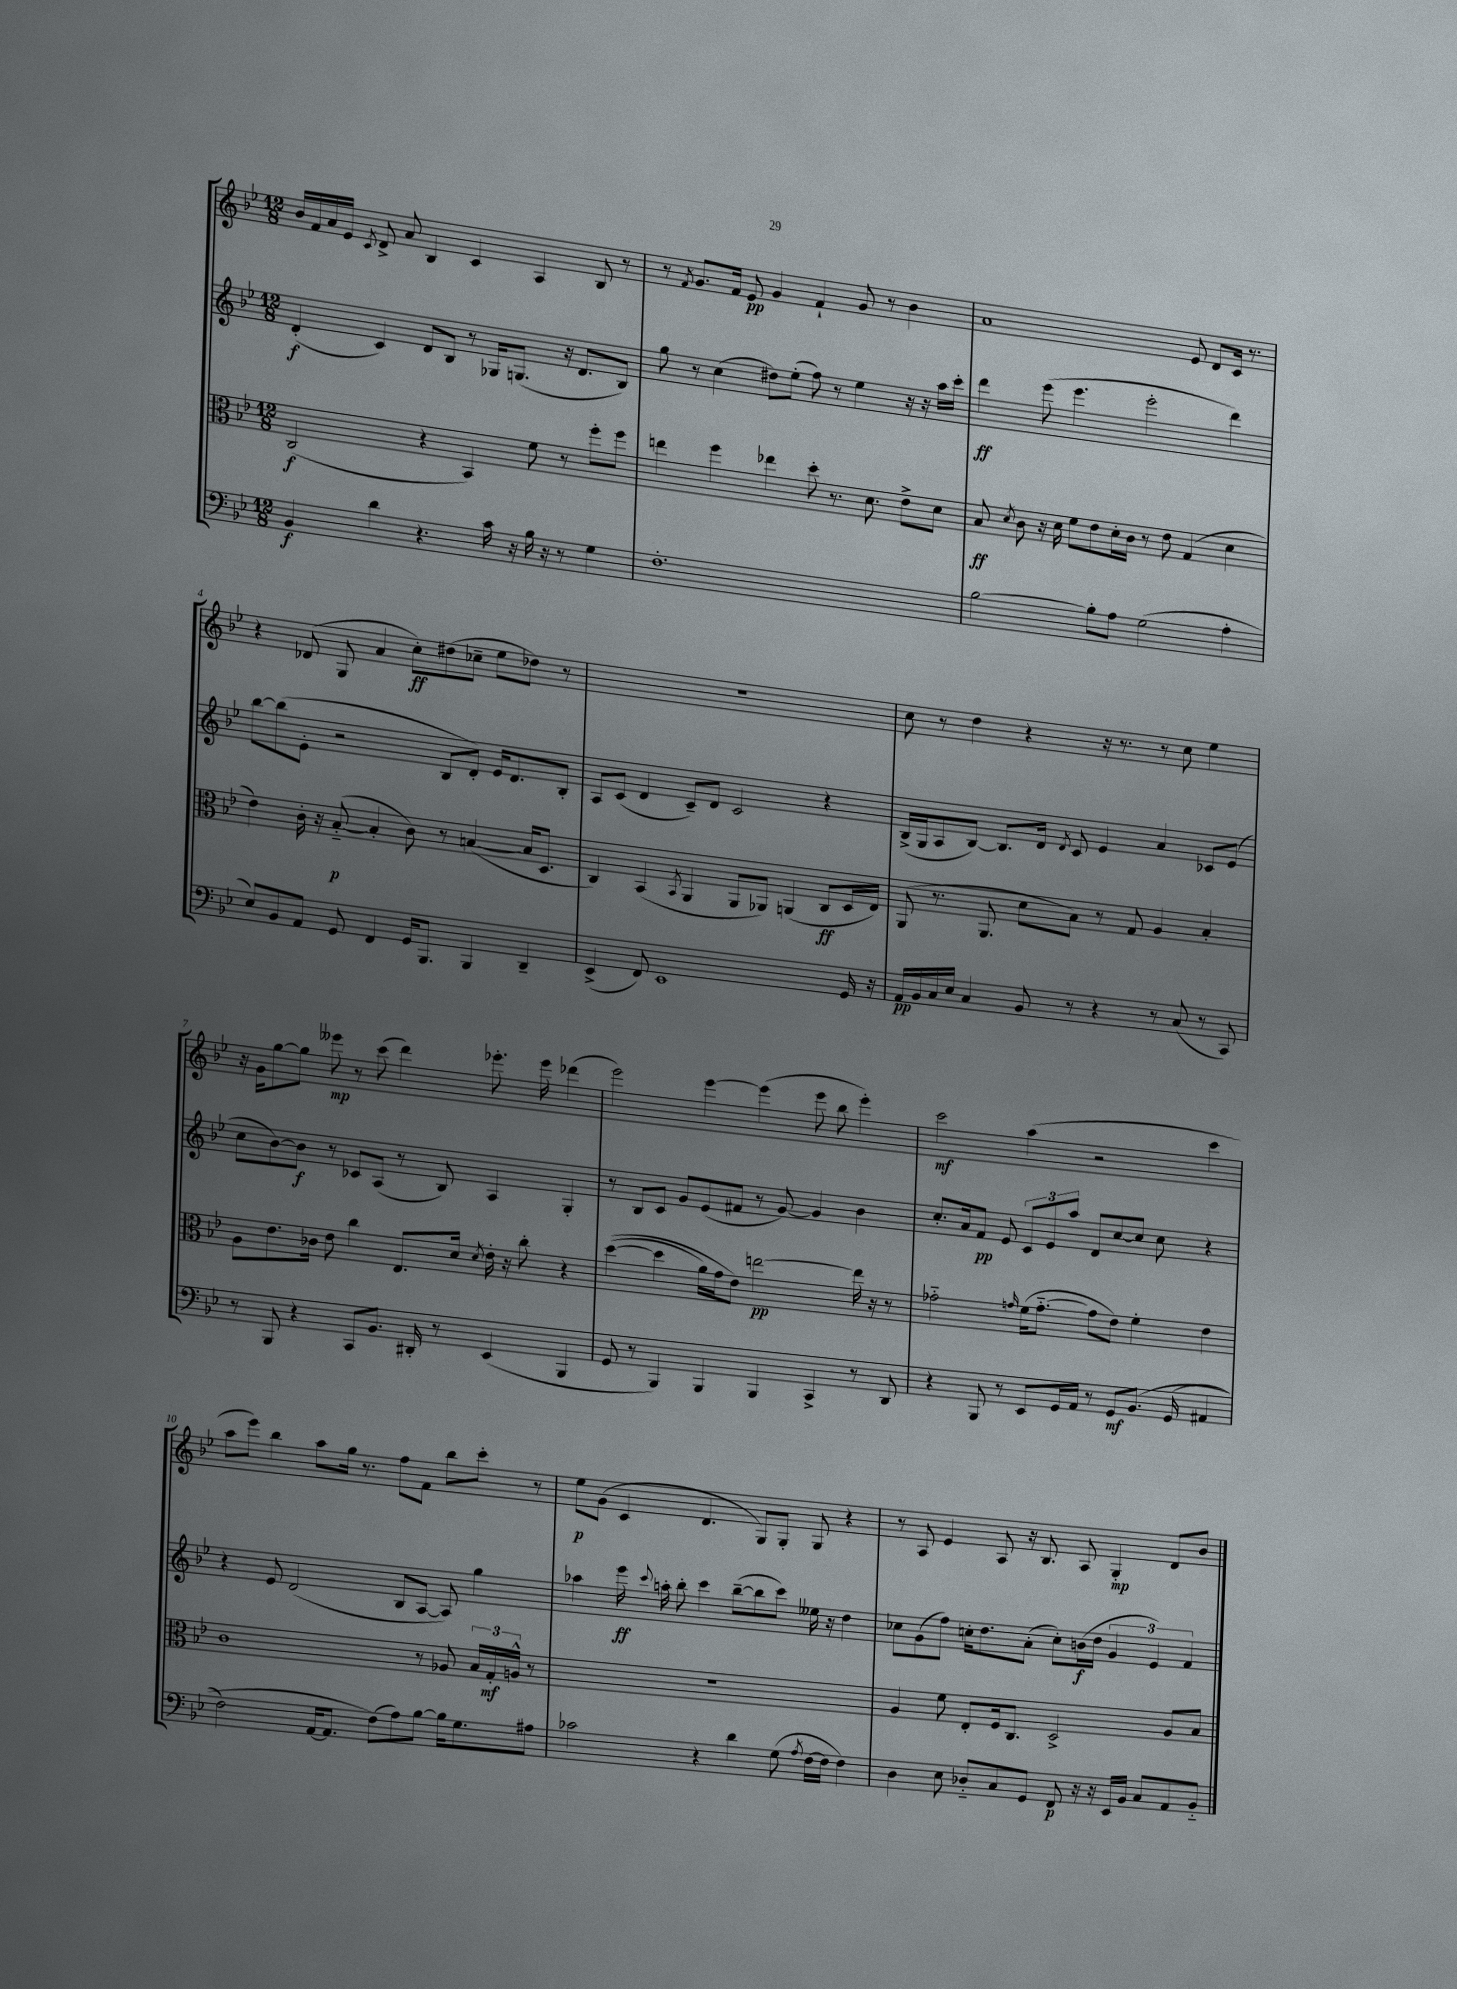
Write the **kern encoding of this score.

**kern	**kern	**kern	**kern
*staff4	*staff3	*staff2	*staff1
*clefF4	*clefC3	*clefG2	*clefG2
*k[b-e-]	*k[b-e-]	*k[b-e-]	*k[b-e-]
*M12/8	*M12/8	*M12/8	*M12/8
4BB-/	(2C/	(4d'/	16b-/LL
.	.	.	16f/
.	.	.	16a/
.	.	.	16e-/JJ
.	.	.	8qc/
4d\	.	4c/)	8d^/
.	.	.	8a/
4.r	4r	8d/L	4B-/
.	.	8B-/J	.
.	4BB-/)	8r	4c/
16c\	.	16G-/LK	.
16r	.	(8.G/J	.
16B-\	8f\	.	4A/
16r	.	.	.
8r	8r	16r	.
.	.	8.d/L	.
4G\	8ff'\L	.	8B-/
.	8ff\J	8B-/J)	8r
=	=	=	=
1.F'	4ee\	8gg\	8r
.	.	.	8qf/
.	.	8r	8.g/L
.	4ff\	(4cc\	.
.	.	.	16f/Jk
.	.	.	8e-/
.	4ee-\	8dd#\L)	4g/
.	.	(8ee-'\J	.
.	8dd'\	8ff\)	4f`/
.	8.r	8r	.
.	.	4ee-\	8g/
.	8.d\	.	.
.	.	.	8r
.	8e-^\L	16r	4b-\
.	.	16r	.
.	8d\J	16aa\LL	.
.	.	16ccc'\JJ	.
=	=	=	=
[2B-\	8B-/	4ddd\	1a
.	8qd/	.	.
.	8c\	.	.
.	16r	(8eee-\	.
.	16d\	.	.
.	8f\L	4.eee-\	.
8B-'\]L	8e-\	.	.
8A\J	16d'\L	.	.
.	16c\JJ	.	.
(2G\	8r	2eee-'\	.
.	8e-\	.	.
.	(4G/	.	8e-/
.	.	.	8d/L
4A'\	4d\	4ddd\)	16c/Jk
.	.	.	8.r
=	=	=	=
8E-/L)	4e-\)	[8bb-\L	4r
8BB-/	.	(8bb-\]	.
8AA/J	16c'\	8e-'\J	(8d-/
.	16r	.	.
8GG/	([8B-'~/	2r	8G/
4FF/	4B-'/]	.	4a/
16GG/LK	8c\)	.	8cc'\L)
8.BBB-/J	.	.	.
.	8r	8B-/L	(8dd#\
4BBB-/	([4B/	8d'/J)	8cc-~\J
.	.	16e-/LK	8ee-\L
.	.	8.d/	.
4DD~/	16B/]LK	.	8dd-\J)
.	8.D/J	.	.
.	.	8B-'/J	8r
=	=	=	=
(4EE-^/	4C/)	8A/L	1.r
.	.	(8c/J	.
8FF/)	(4BB-/	4d/	.
1EE-	.	.	.
.	8qBB-/	.	.
.	4AA/	8c~/L)	.
.	.	8d/J	.
.	8AA/L	2c/	.
.	8AA-/J)	.	.
.	(4AA/	.	.
.	8C/L	4r	.
16GG/	16D/L	.	.
16r	16E-/JJ)	.	.
=	=	=	=
16AA/LL	(8AA/	(16B-^/LL	8cc\
16BB-/	.	16G/J	.
16C/	8.r	8A/	8r
16E-/JJ	.	.	.
4C/	.	[8B-/J)	4dd\
.	8.AA/	.	.
.	.	8.B-/]L	.
8BB-/	8d\L	.	4r
.	.	16d/Jk	.
.	.	8qd/	.
8r	8B-\J)	8c/	.
4r	8r	4e-/	16r
.	.	.	8.r
.	8G/	.	.
8r	4A/	4a/	8r
(8C/	.	.	8cc\
8r	4B-'/	8c-/L	4ee-\
8CC/)	.	(8e-/J	.
=	=	=	=
8r	8A\L	8cc\L	16r
.	.	.	16g\LK
8BBB-/	8.e-\	[8b-\)	[8gg\
4r	.	8b-\]J	8gg\]J
.	16c-\Jk	.	.
.	8e-\	8r	8eee--\
8CC/L	4cc\	8c-/L	8r
8.BB-/J	.	(8A/J	(8ccc\
.	8.E-/L	8r	4ddd\)
16DD#'/	.	.	.
8r	.	8B-/)	.
.	16d/Jk	.	.
.	8qd/	.	.
(4EE-/	16e-'\	4A/	8.eee-'\
.	16r	.	.
.	8cc'\	.	.
.	.	.	16eee-\
4BBB-/	4r	4G'/	(4ddd-\
=	=	=	=
8GG/	&(([4dd\	8r	2eee-\)
8r	.	8B-/L	.
4BBB-/)	4dd\]	8c/J	.
.	.	8g/L	.
4BBB-/	16a\LL)	(8e-/	[4eee-\
.	16g\J	.	.
.	8e-\J&)	8f#/J	.
4BBB-/	[2ee\	8r	(4eee-\]
.	.	[8g/)	.
4CC^/	.	4g/]	8eee-\
.	.	.	8bb-\
8r	16ee\]	4b-\	4eee-'\)
.	16r	.	.
8DD/	8r	.	.
=	=	=	=
4r	2g-'~\	8.cc'/L	2ccc\
.	.	16a/k	.
8BBB-/	.	8f/J	.
8r	.	8e-/	.
.	16qqg/	.	.
8EE-/L	(16f\LK	12c/L	(4aa\
.	[8.g'~\J	.	.
.	.	12e-/	.
16GG/L	.	.	.
.	.	12aa/J	.
16AA/JJ	.	.	.
8r	8g\]L	8d/L	2r
8GG/L	8e-\J)	[8cc/	.
&(8.BB-/J	4f'\	8cc/]J	.
.	.	8cc\	.
(16GG/	.	.	.
4AA#/	4e-\	4r	4ccc\
=	=	=	=
2F\)	1c	4r	8aa\L
.	.	.	8eee-\J)
.	.	8e-/	4bb-\
.	.	(2d/	.
[16AA/LK	.	.	8aa\L
8.AA/]J	.	.	.
.	.	.	16gg\Jk
.	.	.	8.r
(8F\L&)	.	.	.
8A\)	.	8B-/L	8ff\L
[8B-\J	8r	[8A/J	8f\J
16B-\]LK	8A-/	8A/])	8bb-\L
8.G\	.	.	.
.	24B-/LL	4gg\	8ccc'\J
.	24G'/	.	.
.	24A^^/JJ	.	.
8A#\J	8r	.	8r
=	=	=	=
2c-\	1.r	4aa-\	8ee-\L
.	.	.	(8g\J
.	.	16eee-\	4c/
.	.	8qqccc/	.
.	.	16aa'\	.
.	.	8bb-'\	.
4r	.	4ccc\	4.d/
4d\	.	([8bb-~\L	.
.	.	8bb-\]	8G/L)
(8G\	.	8ccc\J)	8G'/J
8qA/	.	.	.
[16F\LL	.	16ee--\	8G/
16F\]JJ	.	16r	.
4F\)	.	4dd\	4r
=	=	=	=
4D\	4A/	8cc-\L	8r
.	.	(8g\	8A/
8E-\	8f\	8ff\J)	4e-/
8D-'~/L	8E-'/L	16cc'\LK	.
.	.	8.dd\	.
8C/	16F/k	.	8A/
.	8.C/J	.	.
8GG/J	.	(8a'\J	16r
.	.	.	8.B-/
8FF/	2D^/	8cc'\L)	.
16r	.	(16b\L	8A/
16r	.	16dd\JJ	.
16EE-/LL	.	6g/	4G'/
16BB-/JJ	.	.	.
8C/L	.	.	.
.	.	6e-/)	.
8AA/	8A/L	.	8d/L
.	.	6f/	.
8BB-'~/J	8B-/J	.	8b-/J
==	==	==	==
*-	*-	*-	*-
